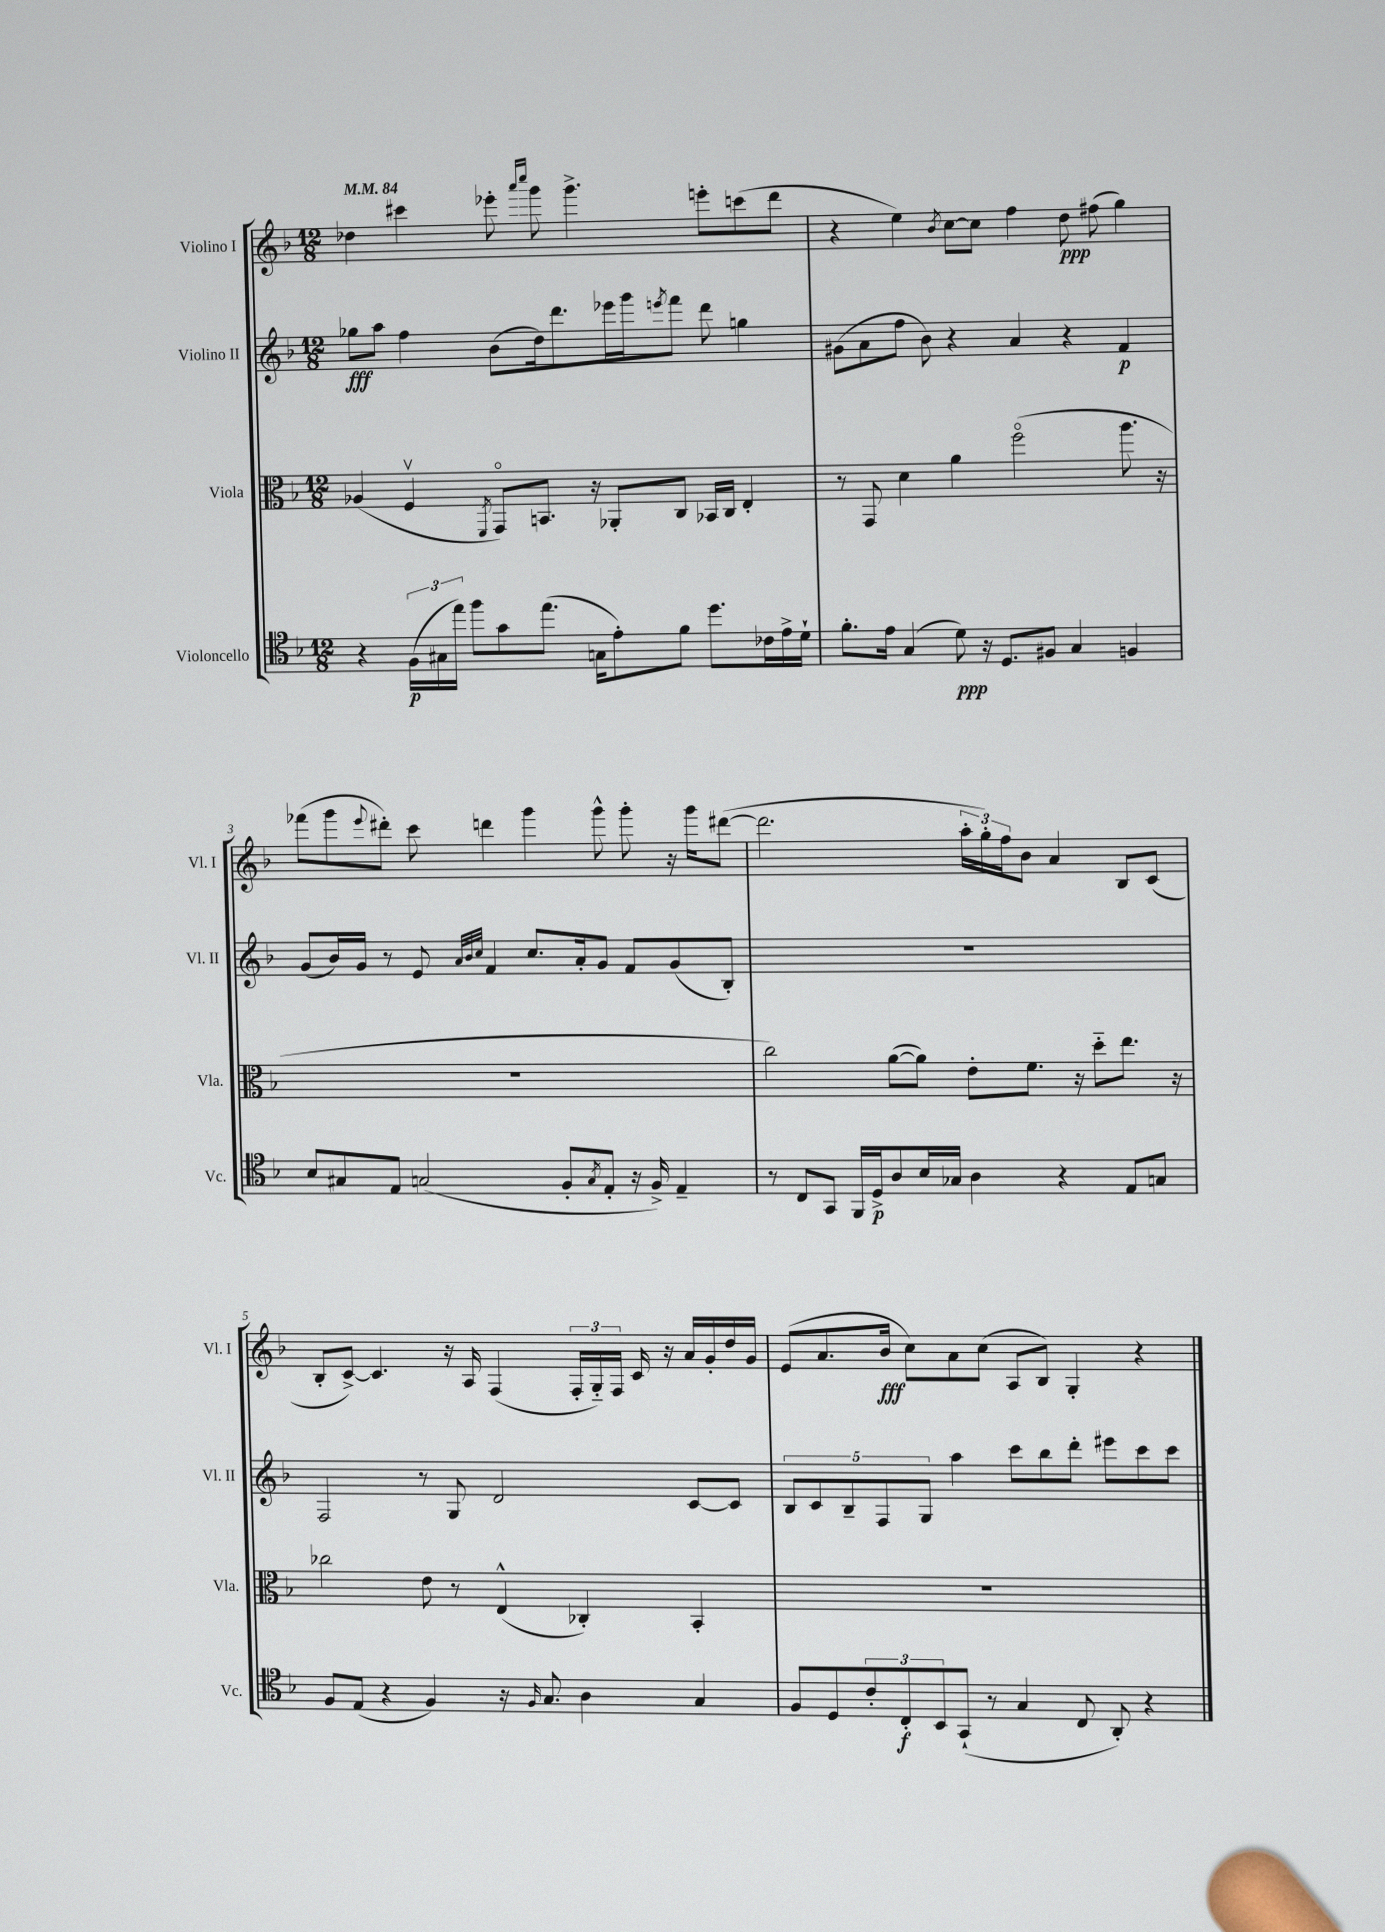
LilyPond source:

<<
\new StaffGroup <<
\new Staff = "s0" \with { instrumentName = "Violino I" shortInstrumentName = "Vl. I" } {
    \clef treble \key f \major \numericTimeSignature \time 12/8 \tempo 4 = 84
    des''4 cis'''4 ees'''8-. \grace { a'''16 c''''16 } g'''8 g'''4.-> e'''8-. c'''8( d'''8 |
    r4 e''4) \acciaccatura { bes'8 } c''8~ c''8 f''4 d''8\ppp fis''8( g''4) |
    fes'''8( g'''8 \appoggiatura { e'''8 } dis'''8-.) c'''8 d'''4 g'''4 g'''8-^ g'''8-. r16 g'''16 dis'''8~( |
    dis'''2. \tuplet 3/2 { a''16-. g''16-.) f''16 } bes'8 a'4 bes8 c'8( |
    bes8-. c'8~->) c'4. r16 a16 f4( \tuplet 3/2 { f16-. g16-_) f16 } c'16 r16 a'16 g'16-. d''16 g'16 |
    e'8( a'8. bes'16\fff c''8) a'8 c''8( a8 bes8) g4-. r4 \bar "|." |
}
\new Staff = "s1" \with { instrumentName = "Violino II" shortInstrumentName = "Vl. II" } {
    \clef treble \key f \major \numericTimeSignature \time 12/8
    ges''8\fff a''8 f''4 bes'8( d''16) d'''8. ees'''16 g'''16 \acciaccatura { e'''8 } f'''8 d'''8 g''4 |
    gis'8( a'8 f''8 bes'8) r4 a'4 r4 f'4\p |
    g'8( bes'16) g'16 r8 e'8 \grace { a'32 bes'32 c''32 } f'4 c''8. a'16-. g'8 f'8 g'8( bes8-.) |
    R1. |
    f2 r8 g8 d'2 c'8~ c'8 |
    \tuplet 5/4 { bes8 c'8 bes8-- f8 g8 } a''4 c'''8 bes''8 d'''8-. eis'''8 c'''8 c'''8 \bar "|." |
}
\new Staff = "s2" \with { instrumentName = "Viola" shortInstrumentName = "Vla." } {
    \clef alto \key f \major \numericTimeSignature \time 12/8
    aes4( f4\upbow \acciaccatura { f,8 } g,8\flageolet) b,8. r16 aes,8-. c8 bes,16 c16 e4-. |
    r8 g,8 d'4 a'4 f''2\flageolet( a''8. r16 |
    R1. |
    c''2) a'8~( a'8) e'8-. f'8. r16 d''8-_ e''8. r16 |
    ces''2 e'8 r8 e4-^( ces4-.) bes,4-. |
    R1. \bar "|." |
}
\new Staff = "s3" \with { instrumentName = "Violoncello" shortInstrumentName = "Vc." } {
    \clef tenor \key f \major \numericTimeSignature \time 12/8
    r4 \tuplet 3/2 { f16\p( gis16 e''16) } f''8 g'8 e''8.( g16 e'8-.) f'8 d''8. ces'16 e'16-> d'16-! |
    f'8.-. e'16 g4( d'8\ppp) r16 d8. fis8 g4 f4 |
    bes8 gis8 e8 g2( f8-. \acciaccatura { g8 } e8-. r16 f16->) e4-- |
    r8 c8 g,8 f,16 d16->\p a8 bes16 ges16 a4 r4 e8 g8 |
    f8 e8( r4 f4) r16 \grace { f16 } g8. a4 g4 |
    f8 d8 \tuplet 3/2 { c'8-. c8-.\f bes,8 } g,8-!( r8 g4 c8 a,8-.) r4 \bar "|." |
}
>>
>>
